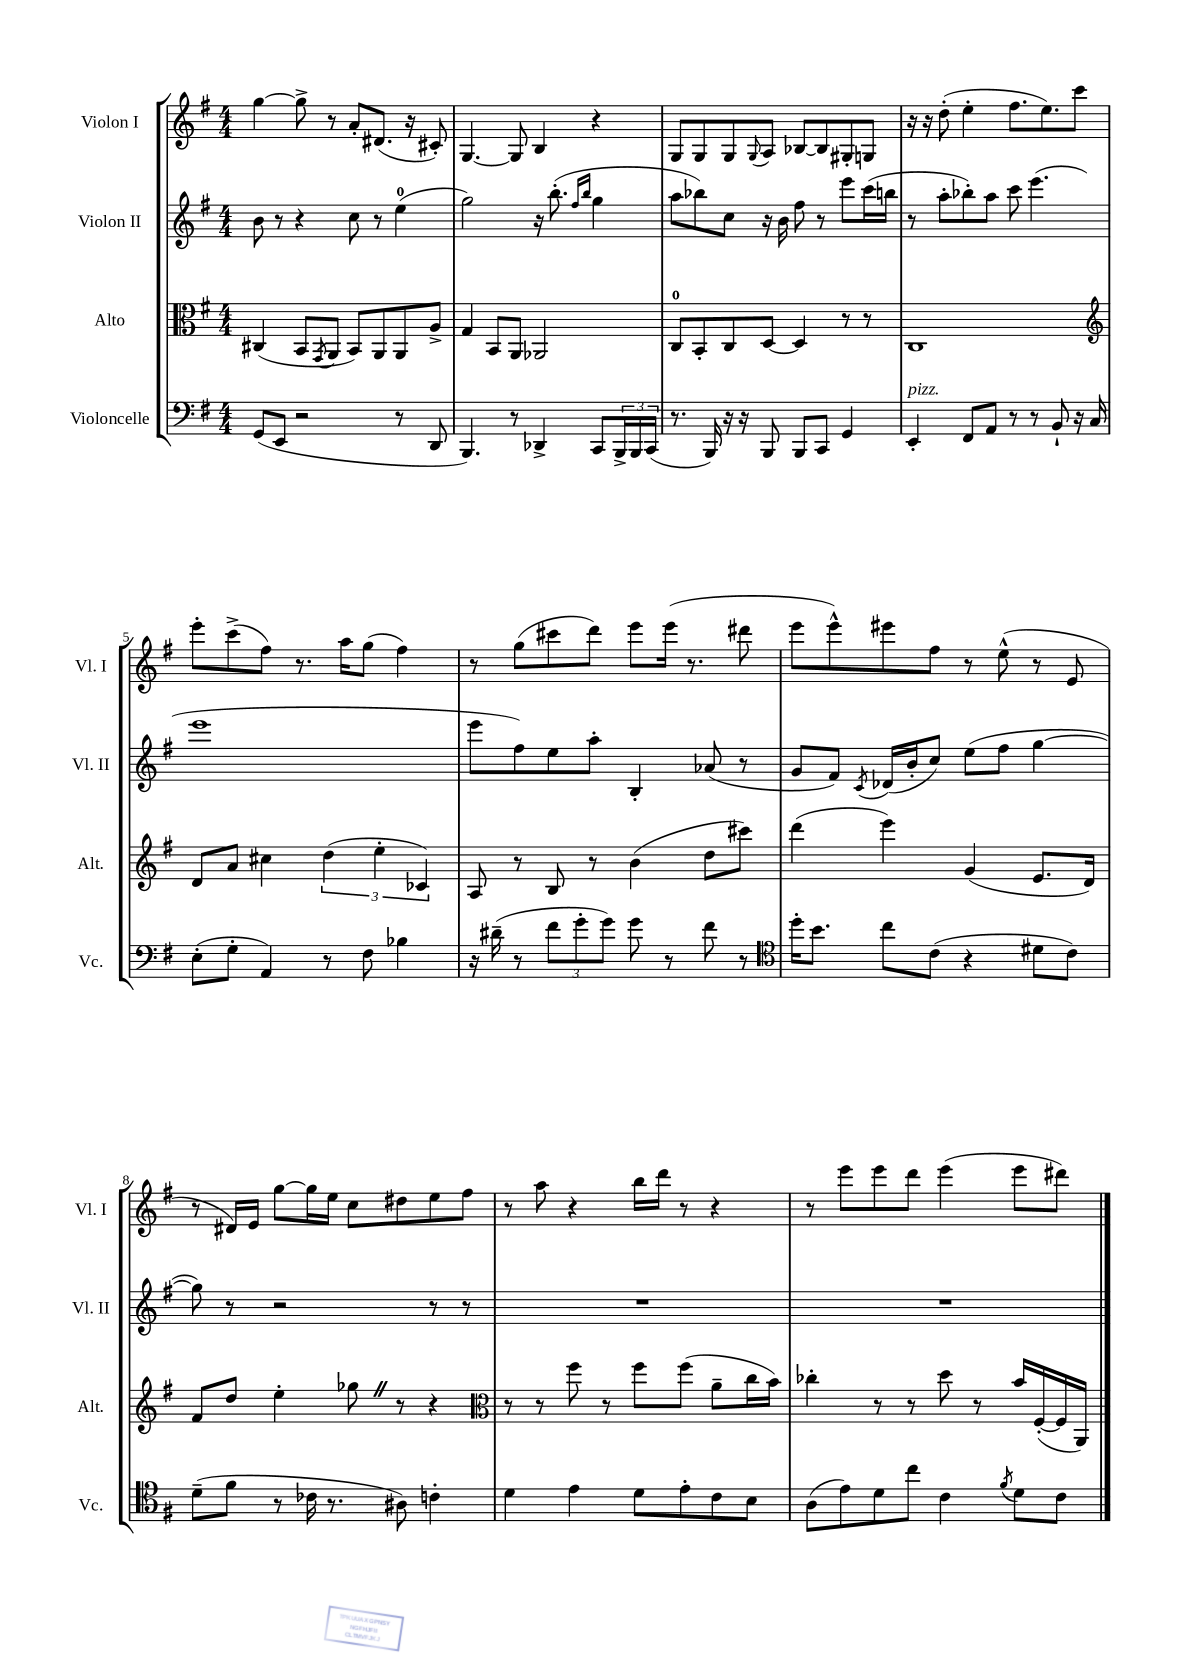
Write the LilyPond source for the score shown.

<<
\new StaffGroup <<
\new Staff = "s0" \with { instrumentName = "Violon I" shortInstrumentName = "Vl. I" } {
    \clef treble \key g \major \numericTimeSignature \time 4/4
    g''4~ g''8-> r8 a'8-. dis'8.( r16 cis'8-.) |
    g4.~ g8 b4 r4 |
    g8 g8 g8 \appoggiatura { g8 } a8 bes8~ bes8 gis8-. g8 |
    r16 r16 d''8-.( e''4-. fis''8. e''8.) c'''8 |
    e'''8-. c'''8->( fis''8) r8. a''16 g''8( fis''4) |
    r8 g''8( cis'''8 d'''8) e'''8 e'''16( r8. dis'''8 |
    e'''8 e'''8-^) eis'''8 fis''8 r8 e''8-^( r8 e'8 |
    r8 dis'16) e'16 g''8~ g''16 e''16 c''8 dis''8 e''8 fis''8 |
    r8 a''8 r4 b''16 d'''16 r8 r4 |
    r8 e'''8 e'''8 d'''8 e'''4( e'''8 dis'''8) \bar "|." |
}
\new Staff = "s1" \with { instrumentName = "Violon II" shortInstrumentName = "Vl. II" } {
    \clef treble \key g \major \numericTimeSignature \time 4/4
    b'8 r8 r4 c''8 r8 e''4-0( |
    g''2) r16 b''8.-.( \grace { fis''16 b''16 } g''4 |
    a''8 bes''8) c''8 r16 b'16 fis''8 r8 e'''8 c'''16( b''16 |
    r8 a''8-. bes''8-.) a''8 c'''8 e'''4.( |
    e'''1 |
    e'''8 fis''8) e''8 a''8-. b4-. aes'8( r8 |
    g'8 fis'8) \acciaccatura { c'8 } des'16( b'16-. c''8) e''8( fis''8 g''4~ |
    g''8) r8 r2 r8 r8 |
    R1 |
    R1 \bar "|." |
}
\new Staff = "s2" \with { instrumentName = "Alto" shortInstrumentName = "Alt." } {
    \clef alto \key g \major \numericTimeSignature \time 4/4
    cis4( b,8 \acciaccatura { g,8 } a,8 b,8) a,8 a,8 a8-> |
    g4 b,8 a,8 aes,2 |
    c8-0 b,8-. c8 d8~ d4 r8 r8 |
    c1 |
    \clef treble d'8 a'8 cis''4 \tuplet 3/2 { d''4( e''4-. ces'4) } |
    a8 r8 b8 r8 b'4( d''8 cis'''8) |
    d'''4( e'''4) g'4( e'8. d'16) |
    fis'8 d''8 e''4-. ges''8 \once \override BreathingSign.text = \markup { \musicglyph "scripts.caesura.straight" } \breathe r8 r4 |
    \clef alto r8 r8 fis''8 r8 fis''8 fis''8( a'8-- c''16 b'16) |
    ces''4-. r8 r8 d''8 r8 b'16 fis16~-.( fis16 a,16) \bar "|." |
}
\new Staff = "s3" \with { instrumentName = "Violoncelle" shortInstrumentName = "Vc." } {
    \clef bass \key g \major \numericTimeSignature \time 4/4
    g,8( e,8 r2 r8 d,8 |
    b,,4.) r8 des,4-> c,8 \tuplet 3/2 { b,,16-> b,,16 c,16( } |
    r8. b,,16) r16 r16 b,,8 b,,8 c,8 g,4 |
    e,4-.^\markup { \italic "pizz." } fis,8 a,8 r8 r8 b,8-! r16 c16 |
    e8-.( g8-. a,4) r8 fis8 bes4 |
    r16 dis'16--( r8 \tuplet 3/2 { fis'8 g'8-. g'8) } g'8 r8 fis'8 r8 |
    \clef tenor d''16-. b'8. c''8 c'8( r4 dis'8 c'8) |
    d'8--( fis'8 r8 ces'16 r8. ais8) c'4-. |
    d'4 e'4 d'8 e'8-. c'8 b8 |
    a8( e'8) d'8 c''8 c'4 \acciaccatura { fis'8 } d'8 c'8 \bar "|." |
}
>>
>>
